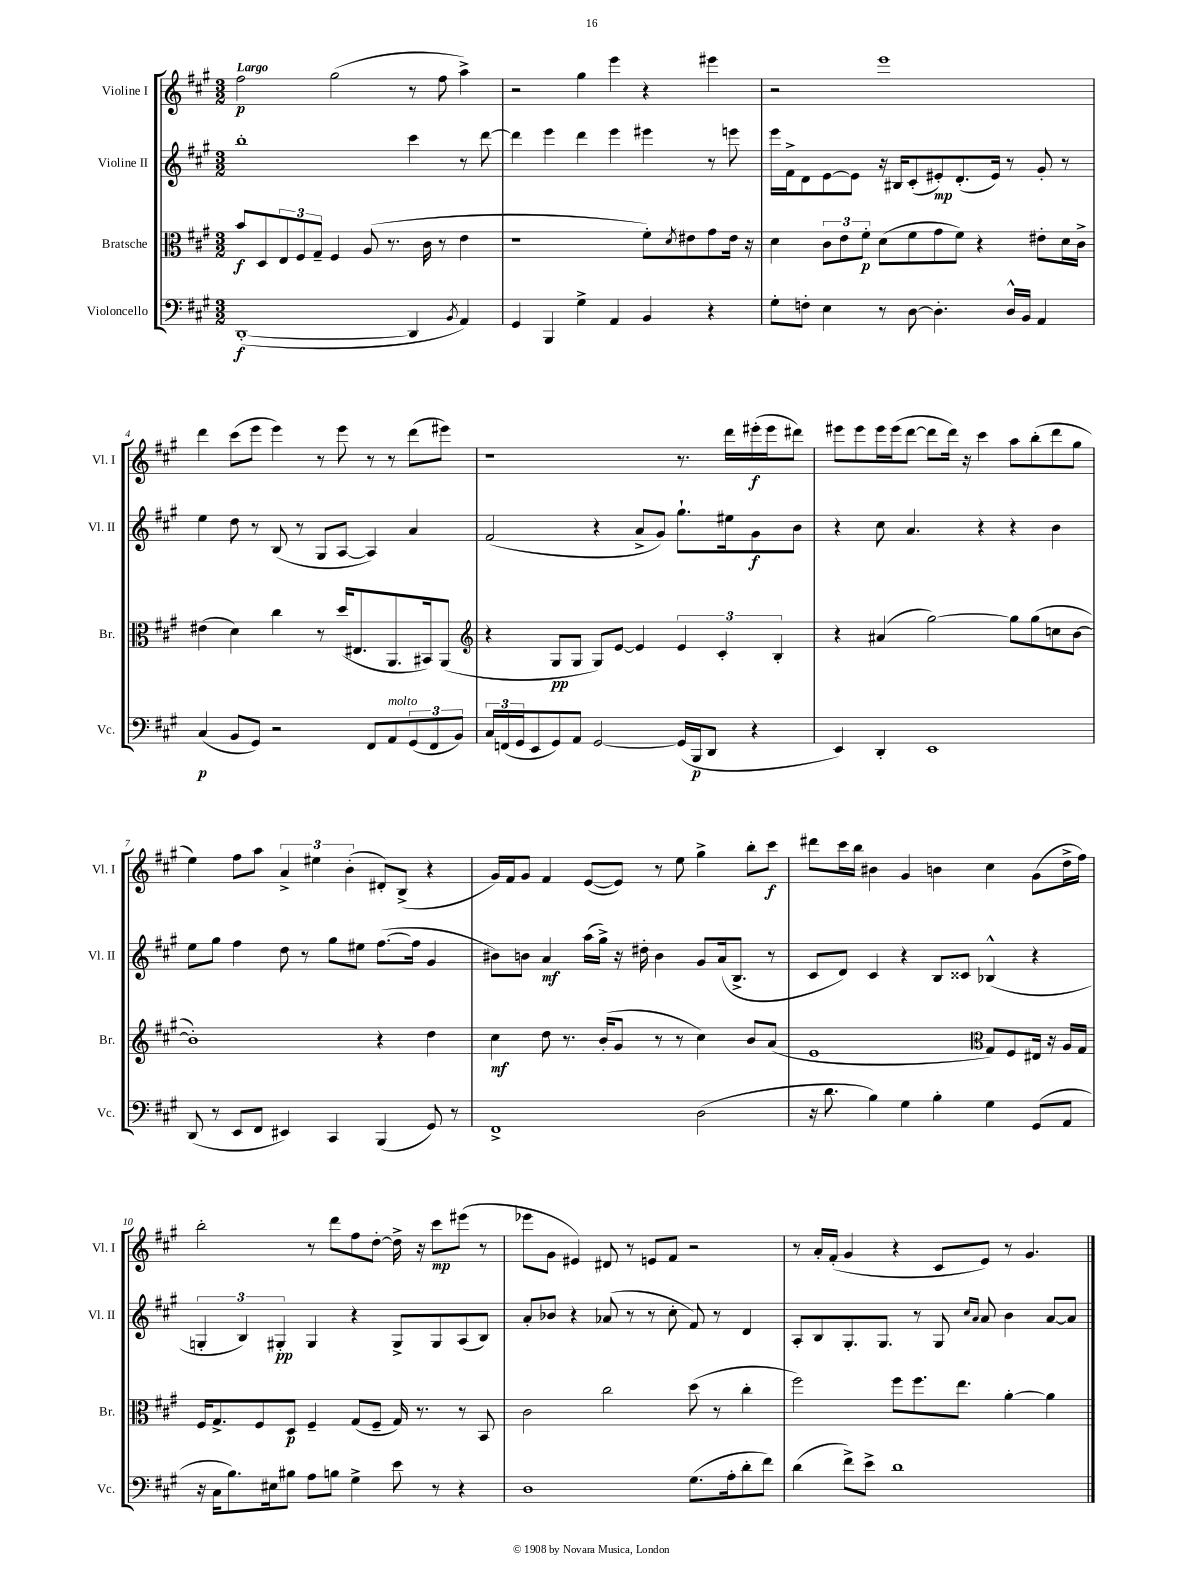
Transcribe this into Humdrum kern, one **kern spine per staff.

**kern	**kern	**kern	**kern
*staff4	*staff3	*staff2	*staff1
*clefF4	*clefC3	*clefG2	*clefG2
*k[f#c#g#]	*k[f#c#g#]	*k[f#c#g#]	*k[f#c#g#]
*M3/2	*M3/2	*M3/2	*M3/2
([1DD'	8b/L	1bb'	2ff#\
.	8D/	.	.
.	12E/	.	.
.	12F#/	.	.
.	12G#~/J	.	.
.	4F#/	.	(2gg#\
.	(8A/	.	.
.	8.r	.	.
4DD/]	.	4ccc#\	8r
.	16c#\	.	.
.	8r	.	8ff#\
8qBB/	.	.	.
4AA/)	4e\	8r	4aa^\)
.	.	[8ddd\	.
=	=	=	=
4GG#/	1r	4ddd\]	2r
4BBB/	.	4eee\	.
4G#^\	.	4ddd\	4gg#\
4AA/	.	4eee\	4eee\
4BB/	8f#'\L)	4eee#\	4r
.	8qd/	.	.
.	8e#\	.	.
4r	8g#\	8r	4eee#\
.	16e#\Jk	8eee\	.
.	16r	.	.
=	=	=	=
8G#'\L	4d\	16eee\LL	2r
.	.	16f#^\J	.
8F'\J	.	8d\	.
4E\	12c#\L	[8e\	.
.	12e\	.	.
.	.	8e\]J	.
.	12f#'\J	.	.
8r	(8d\L	16r	1eee
.	.	16B#/LK	.
[8D\	8f#\	(8c#'/	.
4.D'\]	8g#\	8e#'/)	.
.	8f#\J)	(8.d'/	.
.	4r	.	.
.	.	16e#/Jk)	.
16D^^/LL	.	8r	.
16BB/JJ	.	.	.
4AA/	8e#'\L	8g#'/	.
.	16d\L	8r	.
.	16c#^\JJ	.	.
=	=	=	=
(4C#/	(4e#\	4ee\	4ddd\
8BB/L	4d\)	8dd\	(8ccc#\L
8GG#/J)	.	8r	8eee\J
2r	4cc#\	(8B/	4eee\)
.	.	8r	.
.	8r	8G#/L	8r
.	(16dd/LK	[8A/J	8eee\
.	8.E#/	.	.
8FF#/L	.	4A/])	8r
8AA/	8.AA/	.	8r
(12GG#/	.	4a/	(8ddd\L
.	16BB#/k)	.	.
12FF#/	.	.	.
.	(8AA/J	.	8eee#\J)
12BB/J)	.	.	.
=	=	=	=
*	*clefG2	*	*
24C#/LL	4r	(2f#/	1r
(24FF/	.	.	.
24GG#/J	.	.	.
8EE/	.	.	.
8GG#/)	8G#/L	.	.
8AA/J	8G#/J	.	.
[2GG#/	8G#/L)	4r	.
.	[8e/J	.	.
.	4e/]	8a^/L	.
.	.	8g#/J)	.
(16GG#/]LL	6e/	8.gg#`\L	8.r
16BBB/J	.	.	.
8DD/J	.	.	.
.	6c#'/	.	.
.	.	16ee#\k	16ddd\LL
4r	.	8g#\	(16eee#'\
.	.	.	16eee#\J
.	6B'/	.	.
.	.	8b\J	8ddd#\J)
=	=	=	=
4EE/)	4r	4r	8eee#\L
.	.	.	8eee#\
4DD'/	(4a#/	8cc#\	16eee#\L
.	.	.	(16eee#\J
.	.	4.a/	[8ddd\J
1EE	[2gg#\)	.	8ddd\]L
.	.	.	16ddd\Jk)
.	.	.	16r
.	.	4r	4ccc#\
.	8gg#\]L	4r	8aa\L
.	(8gg#\	.	(8bb'\
.	8cc\	4b\	8ddd\
.	[8b\J	.	8gg#\J
=	=	=	=
(8DD/	1b'])	8ee\L	4ee\)
8r	.	8gg#\J	.
8EE/L	.	4ff#\	8ff#\L
8FF#/J	.	.	8aa\J
4EE#/)	.	8dd\	6a^/
.	.	8r	.
.	.	.	6ee#\
4CC#/	.	8gg#\L	.
.	.	.	(6b'\
.	.	8ee#\J	.
(4BBB/	4r	([8.ff#\L	8d#'/L)
.	.	.	(8B^/J
.	.	16ff#\]Jk	.
8GG#/)	4dd\	4g#/	4r
8r	.	.	.
=	=	=	=
1FF#^	4cc#\	8b#\L)	16g#/LL)
.	.	.	16f#/J
.	.	8b\J	8g#/J
.	8dd\	4a/	4f#/
.	8.r	.	.
.	.	(16aa\LL	([8e/L
.	(16b'/LK	16gg#^\JJ)	.
.	8g#/J	16r	8e/]J)
.	.	16dd#'\	.
.	8r	4b\	8r
.	8r	.	8ee\
(2D\	4cc#\)	8g#/L	4gg#^\
.	.	(16a/k	.
.	.	8.B^/J	.
.	8b/L	.	8bb'\L
.	(8a/J	8r	8ccc#\J
=	=	=	=
16r	1e	8c#/L	8ddd#\L
8.d\	.	.	.
.	.	8d/J)	16ccc#\L
.	.	.	16bb\JJ
4B\)	.	4c#/	4b#\
4G#\	.	4r	4g#/
4B'\	.	8B/L	4b\
.	.	8c##/J	.
*	*clefC3	*	*
4G#\	8G#/L)	(4B-^^/	4cc#\
.	8F#/	.	.
(8GG#/L	16E#/Jk	4r	(8g#\L
.	16r	.	.
8AA/J	16A/LL	.	16dd^\L
.	16G#/JJ	.	16ff#\JJ)
=	=	=	=
16r	16F#/LK	6G'/	2bb'\
16C#\LK	8.G#^/	.	.
8.B\)	.	.	.
.	.	6B/)	.
.	8F#/	.	.
16E#\k	.	.	.
.	.	6G#'/	.
8B#\J	8D/J	.	.
8A\L	4F#~/	4G#/	8r
8B\J	.	.	8ddd\L
4G#^\	(8G#/L	4r	8ff#\
.	8F#~/J	.	[8dd'\J
8e\	16G#/)	8G#^/L	16dd^\]
.	8.r	.	16r
8r	.	8G#/	8ccc#\L
4r	8r	(8A/	(8eee#\J
.	8BB/	8B/J)	8r
=	=	=	=
1D	2c#\	8a'/L	8eee-\L
.	.	8b-/J	8g#\J
.	.	4r	4e#/)
.	2cc#\	(8a-/	8d#/
.	.	8r	8r
.	.	8r	8e/L
.	.	8cc#'\	8f#/J
(8.G#\L	(8dd\	8f#/)	2r
.	8r	8r	.
16A'\k	.	.	.
8d'\	4cc#'\	4d/	.
8f#\J)	.	.	.
=	=	=	=
(4d\	2ff#\)	8A'/L	8r
.	.	8B/	16a'/LL
.	.	.	(16f#'/JJ
8f#^\L)	.	8.G#'/	4g#/
8e^\J	.	.	.
.	.	8.G#/J	.
1d	8ff#\L	.	4r
.	8.ff#\	8r	.
.	.	8G#/	8c#/L
.	8.ee\J	.	.
.	.	16qqcc#/LL	.
.	.	16qqa/JJ	.
.	.	8a/	8e/J)
.	[4a'\	4b\	8r
.	.	.	4.g#/
.	4a\]	[8a/L	.
.	.	8a/]J	.
==	==	==	==
*-	*-	*-	*-
